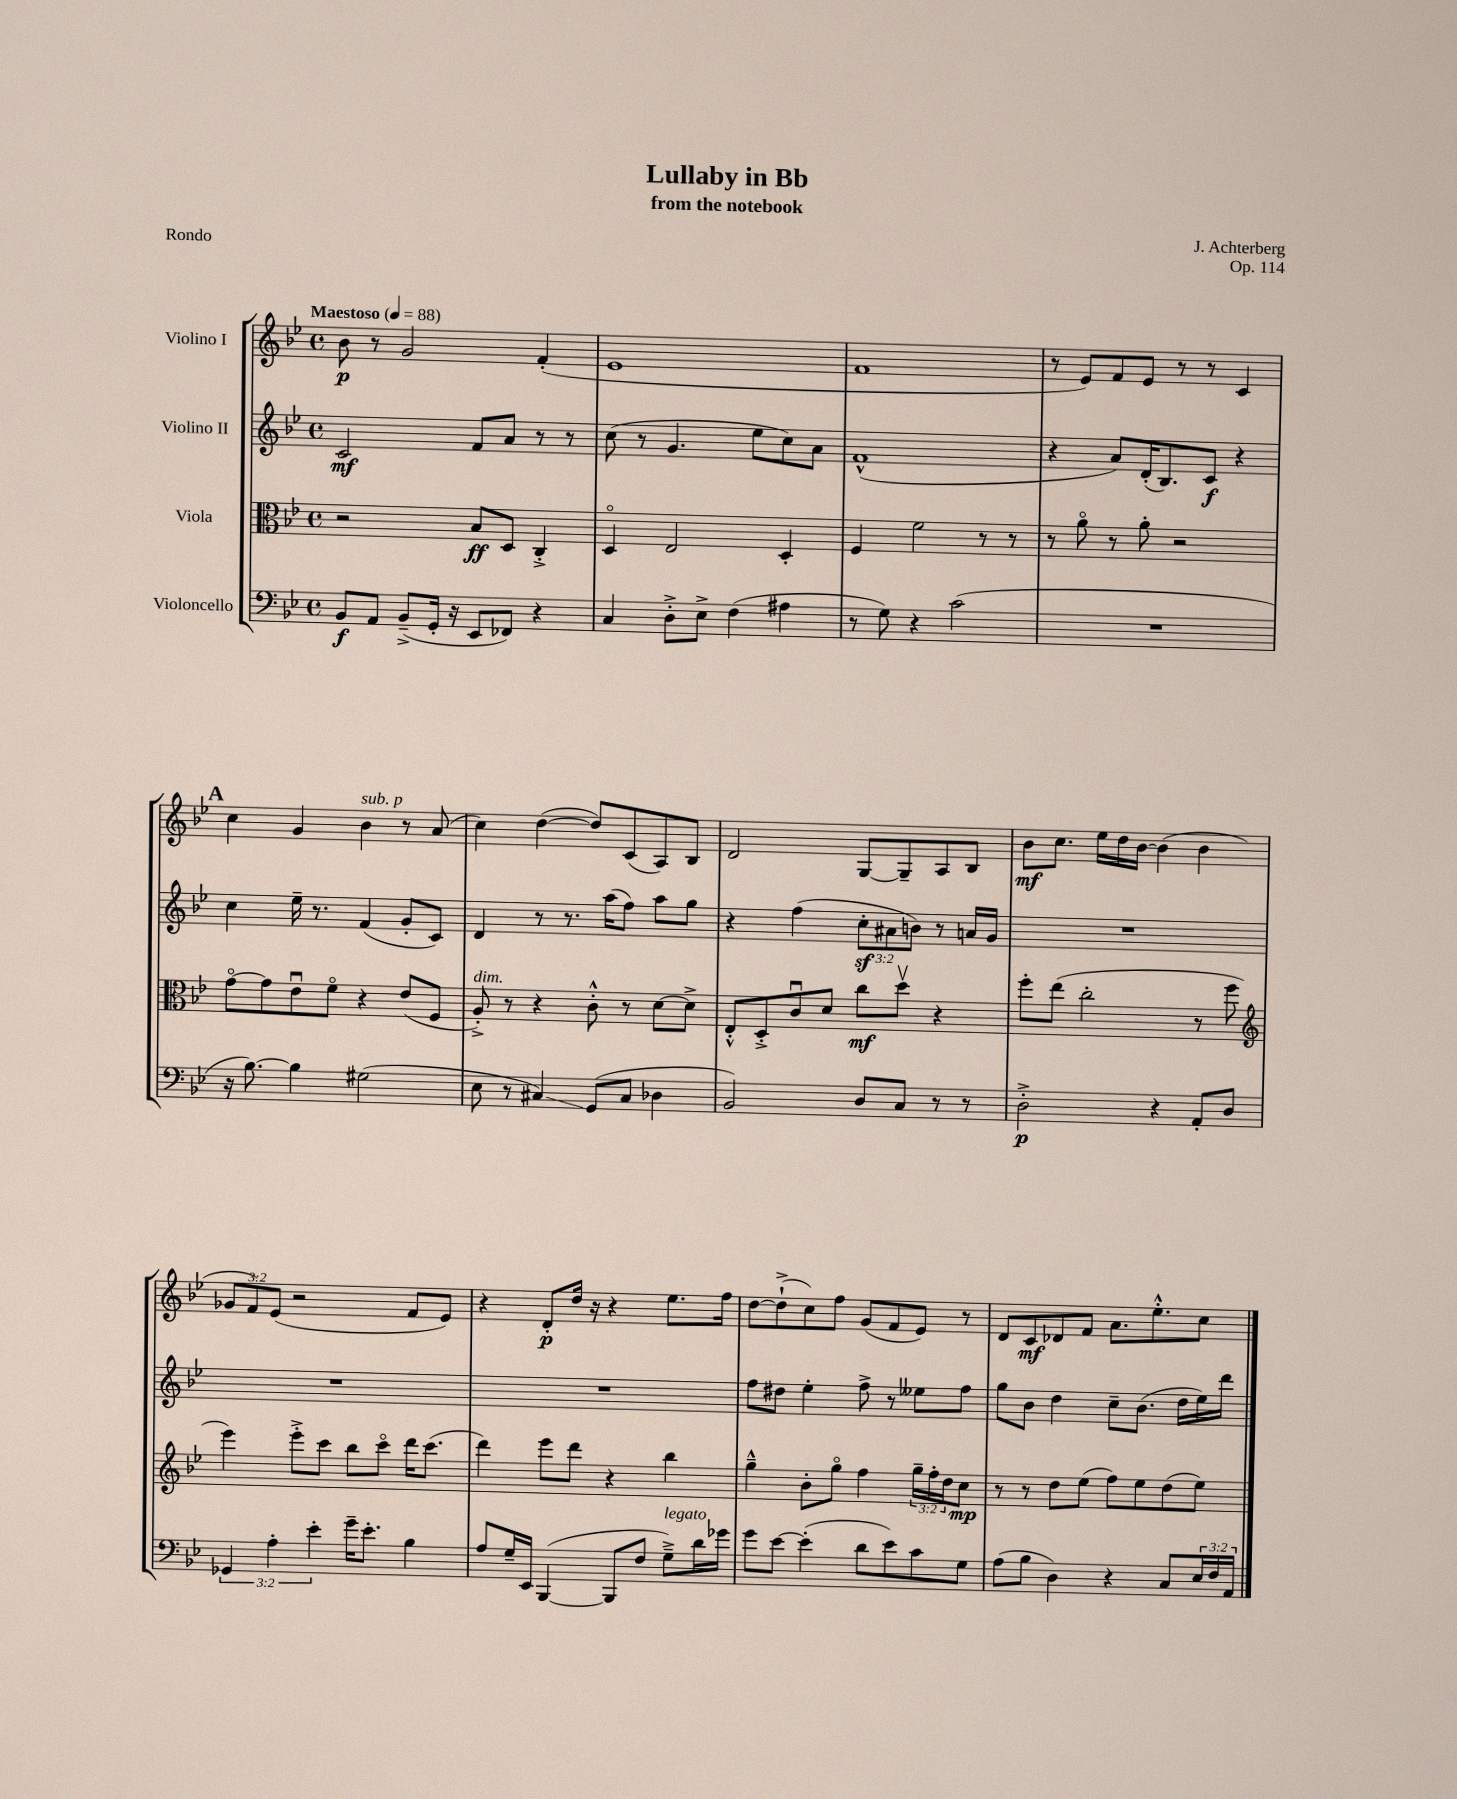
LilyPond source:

\header { title = "Lullaby in Bb" composer = "J. Achterberg" subtitle = "from the notebook" opus = "Op. 114" piece = "Rondo" }
<<
\new StaffGroup <<
\new Staff = "s0" \with { instrumentName = "Violino I" } {
    \clef treble \key bes \major \defaultTimeSignature \time 4/4 \override Staff.TupletNumber.text = #tuplet-number::calc-fraction-text \tempo "Maestoso" 4 = 88
    bes'8\p r8 g'2 f'4-.( |
    ees'1 |
    f'1 |
    r8 ees'8) f'8 ees'8 r8 r8 c'4 |
    \mark \markup { \bold "A" } c''4 g'4 bes'4^\markup { \italic "sub. p" } r8 a'8( |
    c''4) d''4~( d''8) c'8( a8) bes8 |
    d'2 g8~ g8-- a8 bes8 |
    bes'8\mf c''8. ees''16 d''16 bes'16~ bes'4( bes'4 |
    \tuplet 3/2 { ges'8 f'8) ees'8( } r2 f'8 ees'8) |
    r4 d'8-.\p d''16 r16 r4 ees''8. f''16 |
    d''8~ d''8-!->( c''8) f''8 g'8( f'8 ees'8) r8 |
    d'8 c'8\mf des'8 f'8 a'8. ees''8.-.-^ c''8 \bar "|." |
}
\new Staff = "s1" \with { instrumentName = "Violino II" } {
    \clef treble \key bes \major \defaultTimeSignature \time 4/4 \override Staff.TupletNumber.text = #tuplet-number::calc-fraction-text
    c'2\mf f'8 a'8 r8 r8 |
    c''8( r8 g'4. ees''8 c''8) a'8 |
    f'1-^( |
    r4 a'8) d'16-.( bes8.) c'8\f r4 |
    \mark \markup { \bold "A" } c''4 ees''16-- r8. f'4( g'8-. c'8) |
    d'4 r8 r8. a''16( f''8) a''8 g''8 |
    r4 f''4( \tuplet 3/2 { c''8-.\sf ais'8 b'8) } r8 a'16 g'16 |
    R1 |
    R1 |
    R1 |
    f''8 dis''8 ees''4-. f''8-> r8 eeses''8 f''8 |
    g''8 bes'8 d''4 c''8-- bes'8.( d''16 ees''16) d'''16 \bar "|." |
}
\new Staff = "s2" \with { instrumentName = "Viola" } {
    \clef alto \key bes \major \defaultTimeSignature \time 4/4 \override Staff.TupletNumber.text = #tuplet-number::calc-fraction-text
    r2 bes8\ff d8 c4-.-> |
    d4\flageolet ees2 d4-. |
    f4 f'2 r8 r8 |
    r8 a'8\flageolet r8 a'8-. r2 |
    \mark \markup { \bold "A" } g'8~\flageolet g'8 ees'8\downbow f'8\flageolet r4 ees'8( f8 |
    a8-.->^\markup { \italic "dim." }) r8 r4 c'8-.-^ r8 d'8~ d'8-> |
    ees8-.-^ d8-.-> c'8\downbow d'8 c''8\mf d''8\upbow r4 |
    f''8-. ees''8( c''2-. r8 f''8 |
    \clef treble ees'''4) ees'''8-.-> c'''8 bes''8 c'''8\flageolet d'''16 c'''8.( |
    d'''4) ees'''8 d'''8 r4 bes''4 |
    g''4---^ bes'8-. g''8\flageolet f''4 \tuplet 3/2 { g''16-- f''16-. d''16 } c''8\mp |
    r8 r8 d''8 ees''8( f''8) ees''8 d''8( ees''8) \bar "|." |
}
\new Staff = "s3" \with { instrumentName = "Violoncello" } {
    \clef bass \key bes \major \defaultTimeSignature \time 4/4 \override Staff.TupletNumber.text = #tuplet-number::calc-fraction-text
    bes,8\f a,8 bes,8--->( g,16-. r16 ees,8 fes,8) r4 |
    c4 d8-.-> ees8-> f4( ais4 |
    r8 g8) r4 c'2( |
    R1 |
    \mark \markup { \bold "A" } r16 bes8.~) bes4 gis2( |
    ees8 r8 cis4\glissando) g,8( cis8 des4 |
    bes,2) d8 c8 r8 r8 |
    d2-.->\p r4 a,8-. d8 |
    \tuplet 3/2 { ges,4 a4-. ees'4-. } g'16-- ees'8.-. bes4 |
    a8 g16-- ees,16 bes,,4~( bes,,8 f8 g8--->^\markup { \italic "legato" }) d'16 ges'16 |
    g'8 ees'8~ ees'4-.( d'8 ees'8) c'8 g8 |
    a8( bes8 d4) r4 c8 \tuplet 3/2 { ees16 f16 a,16 } \bar "|." |
}
>>
>>
\layout { \context { \Score \remove "Bar_number_engraver" } }
